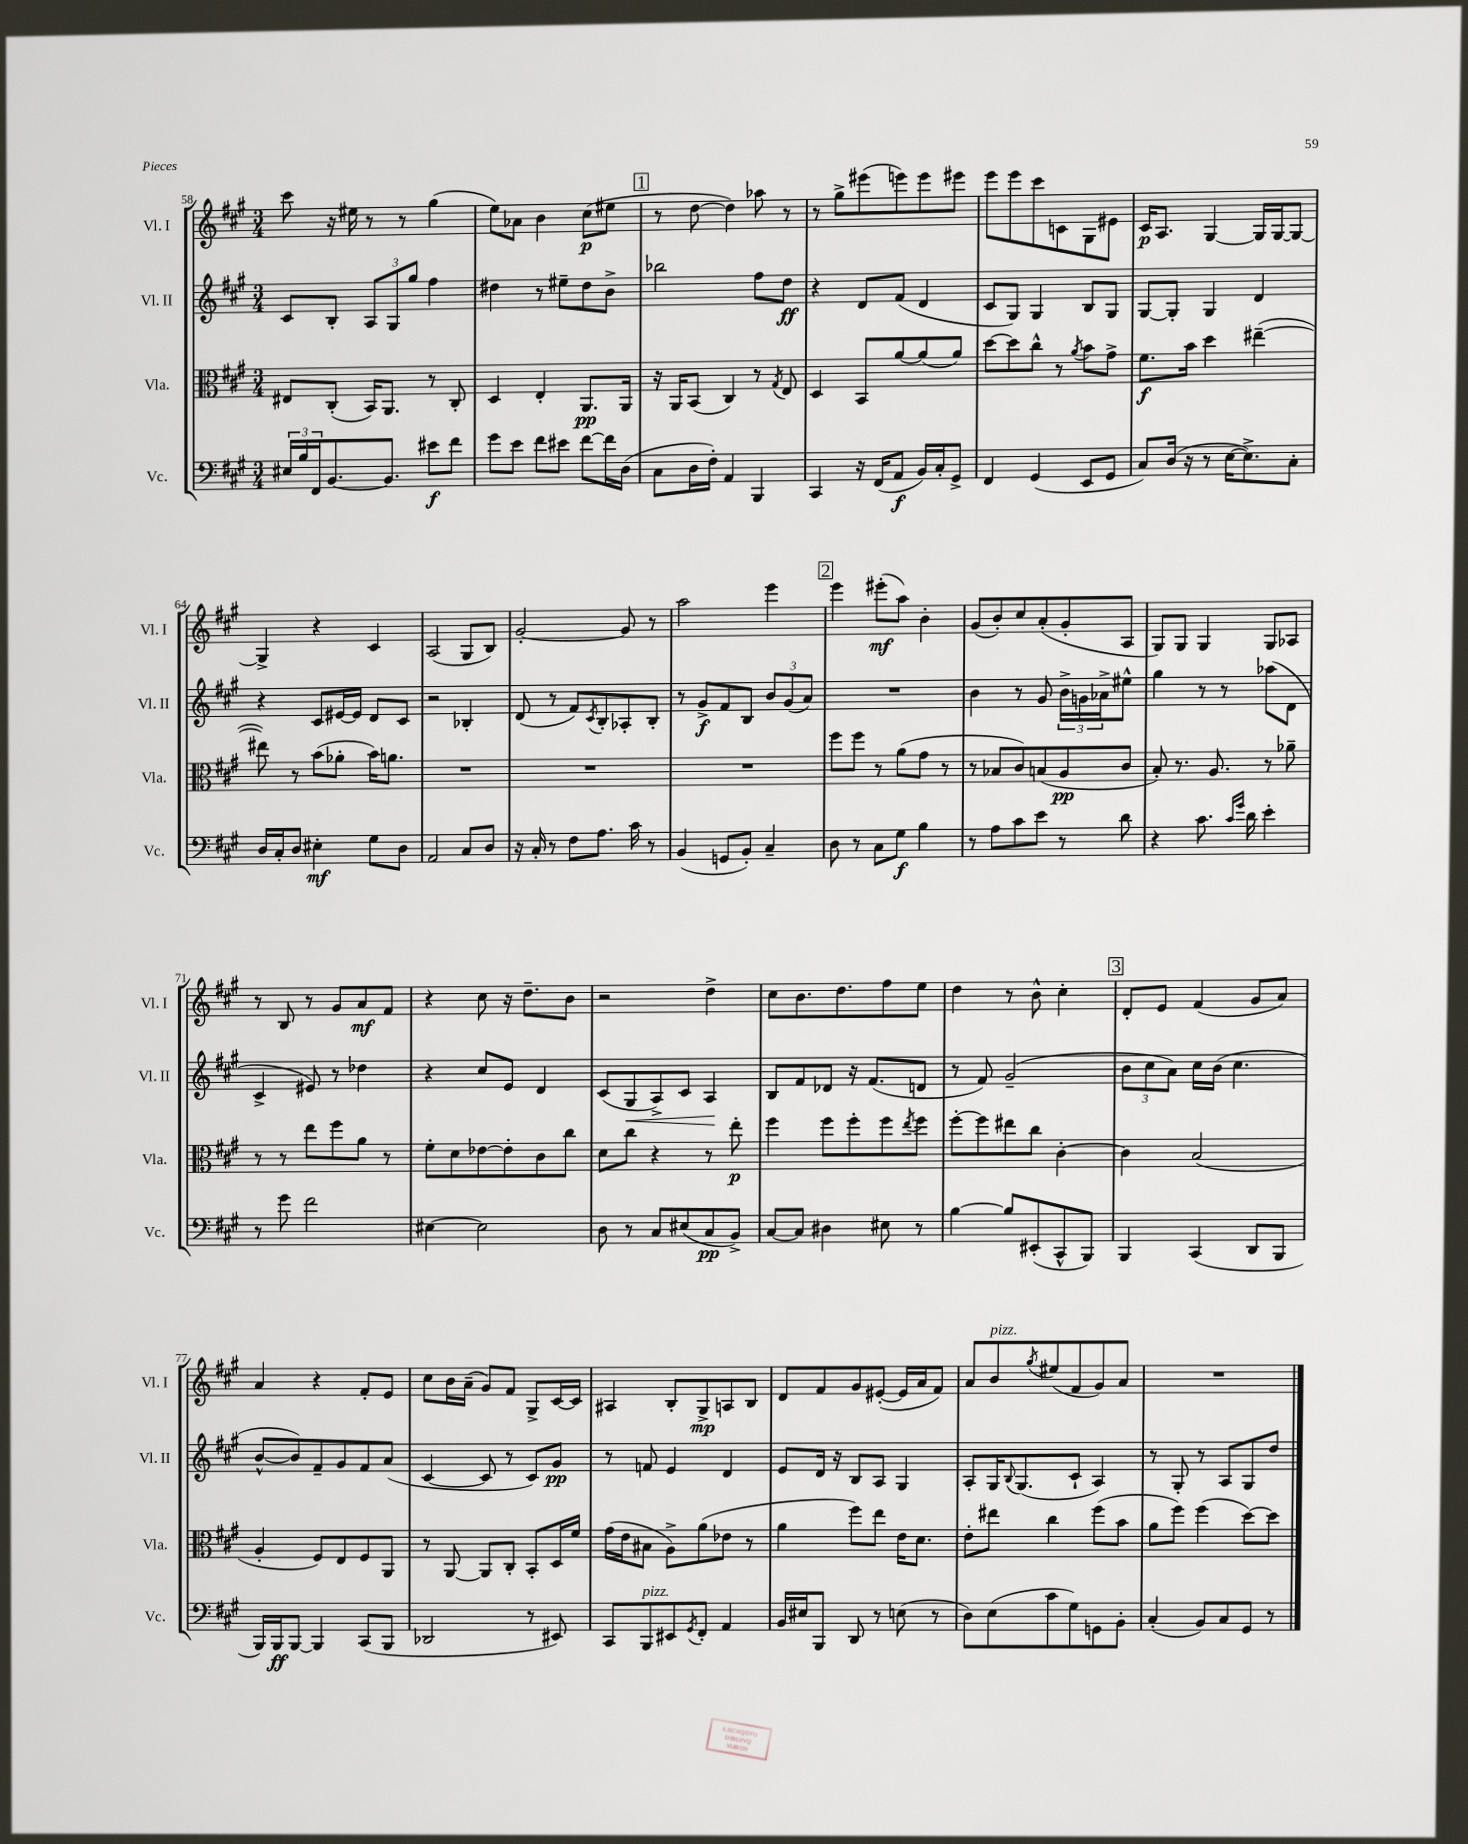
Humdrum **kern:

**kern	**kern	**kern	**kern
*staff4	*staff3	*staff2	*staff1
*clefF4	*clefC3	*clefG2	*clefG2
*k[f#c#g#]	*k[f#c#g#]	*k[f#c#g#]	*k[f#c#g#]
*M3/4	*M3/4	*M3/4	*M3/4
24E#	8E#	8c#	8ccc#
24B	.	.	.
24FF#	.	.	.
[8.BB	(8C#'	8B'	16r
.	.	.	16ee#
.	16BB)	12A	8r
8.BB]	8.AA	.	.
.	.	12G#	.
.	.	.	8r
.	.	12gg#	.
8e#	8r	4ff#	(4gg#
8f#	8C#'	.	.
=	=	=	=
8g#	4D	4dd#	8ee)
8e	.	.	8a-
8f#	4E'	8r	4b
8e#	.	8ee#~	.
[8f#	8.AA	8dd#	(8cc#
16f#]	.	8b^	8ee#
(16D	16AA	.	.
=	=	=	=
8C#	16r	2bb-	8r
.	16AA	.	.
16D	(8BB	.	[8dd
16F#')	.	.	.
4AA	4C#)	.	4dd])
4BBB	8r	8ff#	8aa-
.	8qG#	.	.
.	8E	8dd	8r
=	=	=	=
4CC#	4D	4r	8r
.	.	.	8gg#^
16r	8BB	8d	(8eee#
(16FF#	.	.	.
8AA	[8a	(8f#	8eee)
16BB)	(8a]	4d	8eee
16C#'	.	.	.
8GG#^	8a)	.	8eee#
=	=	=	=
4FF#	[8dd	8c#	8eee
.	8dd]	8G#)	8eee
(4GG#	8cc#^^	4G#	8ccc#
.	8r	.	8c
.	8qa	.	.
8EE	8b	8B	8G#
8GG#	8g#^	8G#	8e#
=	=	=	=
8C#)	8.f#	[8G#	16c#
.	.	.	8.A
(16D	.	8G#']	.
16r	16b	.	.
8r	4dd	4G#	[4G#
[16E	.	.	.
8.E^])	.	.	.
.	([4ee#~	4d	16G#]
.	.	.	[16G#
8C#'	.	.	8G#_
=	=	=	=
16D	8ee#])	4r	4G#^]
16C#'	.	.	.
8D	8r	.	.
4E#'	(8b	8c#	4r
.	8a-'	[16e#	.
.	.	16e#]	.
8G#	16b)	8d	4c#
.	8.a	.	.
8D	.	8c#	.
=	=	=	=
2AA	2.r	2r	(2A
8C#	.	4B-'	8G#
8D	.	.	8B)
=	=	=	=
16r	2.r	(8d	[2g#'
16C#'	.	.	.
8r	.	8r	.
8F#	.	8f#)	.
.	.	8qc#	.
8.A	.	8B'	.
.	.	8A-'	8g#]
16c#	.	.	.
8r	.	8B'	8r
=	=	=	=
(4BB	2.r	8r	2aa
.	.	8g#^	.
8GG	.	8f#	.
8BB')	.	8B	.
4C#~	.	12b	4eee
.	.	(12g#	.
.	.	12a)	.
=	=	=	=
8D	8ff#	2.r	4eee
8r	8ff#	.	.
8C#	8r	.	(8eee#'
8G#	(8a	.	8aa)
4B	8g#	.	4b'
.	8r	.	.
=	=	=	=
8r	8r	4b	(8g#
8A	8B-	.	8b')
8c#	8c#)	8r	8cc#
8e	(8B	8g#	(8a'
8r	8A	24b^	8g#'
.	.	24g	.
.	.	24a-^	.
8d	8c#	8ee#^^	8A
=	=	=	=
4r	8B')	4gg#	8G#)
.	8.r	.	8G#
8.c#	.	8r	4G#
.	8.A	.	.
.	.	8r	.
16qqc#	.	.	.
16qqg#	.	.	.
16d	.	.	.
4e'	8r	(8aa-	8G#
.	8a-~	8d	8A-
=	=	=	=
8r	8r	4c#^	8r
8g#	8r	.	8B
2f#	8ee	8e#)	8r
.	8ff#	8r	8g#
.	8a	4dd-	8a
.	8r	.	8f#
=	=	=	=
[4E#	8f#'	4r	4r
.	8d	.	.
2E#]	[8e-	8cc#	8cc#
.	8e-']	8e	16r
.	.	.	8.dd~
.	8c#	4d	.
.	8cc#	.	8b
=	=	=	=
8D	8d	(8c#	2r
8r	8cc#	8G#	.
8C#	4r	8A^)	.
(8E#	.	8c#	.
8C#	8r	4A	4dd^
8BB^)	8ee'	.	.
=	=	=	=
[8C#	4ff#	8B	8cc#
8C#]	.	8f#	8.b
4D#	8ff#	8d-	.
.	.	.	8.dd
.	8ff#'	16r	.
.	.	(8.f#	.
8E#	8ff#	.	8ff#
.	8qee	.	.
8r	8ff#	8d	8ee
=	=	=	=
[4B	[8ff#'	8r	4dd
.	8ff#]	8f#)	.
8B]	8ee#	(2g#~	8r
(8EE#'	8cc#	.	8b^^
8CC#^^	[4c#'	.	4cc#'
8BBB)	.	.	.
=	=	=	=
4BBB	4c#]	12b	8d'
.	.	12cc#	.
.	.	.	8e
.	.	12a)	.
(4CC#	(2B	16cc#	(4f#
.	.	(16b	.
.	.	4.cc#	.
8DD	.	.	8g#
8BBB	.	.	8a)
=	=	=	=
16BBB)	4A'	[8b^^	4a
16BBB	.	.	.
[8BBB	.	8b])	.
4BBB]	8F#)	8f#~	4r
.	8E	8g#	.
(8CC#	8F#	8f#	8f#'
8BBB	8AA	(8a	8e
=	=	=	=
2DD-	8r	[4c#	8cc#
.	[8AA	.	16b
.	.	.	(16a~
.	8AA]	8c#]	8g#)
.	8C#'	8r	8f#
8r	8BB'	8c#)	8G#^
8EE#)	16D	8g#	[16c#
.	16f#	.	16c#]
=	=	=	=
8CC#	(16g#	8r	4A#
.	16e	.	.
8BBB	8B#	8f	.
8EE#	8A^)	4e	8B'
8qGG#	.	.	.
8FF#'	(8a	.	8G#^
4AA	8e-	4d	8A
.	8r	.	8B
=	=	=	=
16BB	4a	8e	8d
16E#	.	.	.
8BBB	.	16d	8f#
.	.	16r	.
8DD	8ff#)	8B	8g#
8r	8ee	8A	([8e#'
(8E	16e	4G#	16e#]
.	8.d	.	16a
8r	.	.	8f#)
=	=	=	=
8D)	8e'	8A'	8a
(8E	8ee#	16G#	8b
.	.	8qqB	.
.	.	(8.G#	.
.	.	.	8qgg#
8c#	4cc#	.	(8ee#
8G#)	.	8c#`	8f#
8GG	(8ff#	4A)	8g#)
8BB'	8b	.	8a
=	=	=	=
(4C#'	8a	8r	2.r
.	8ff#)	8G#'	.
8BB)	(4ff#	8r	.
8C#	.	8A	.
8GG#	[8dd)	8G#	.
8r	8dd]	8dd	.
==	==	==	==
*-	*-	*-	*-
